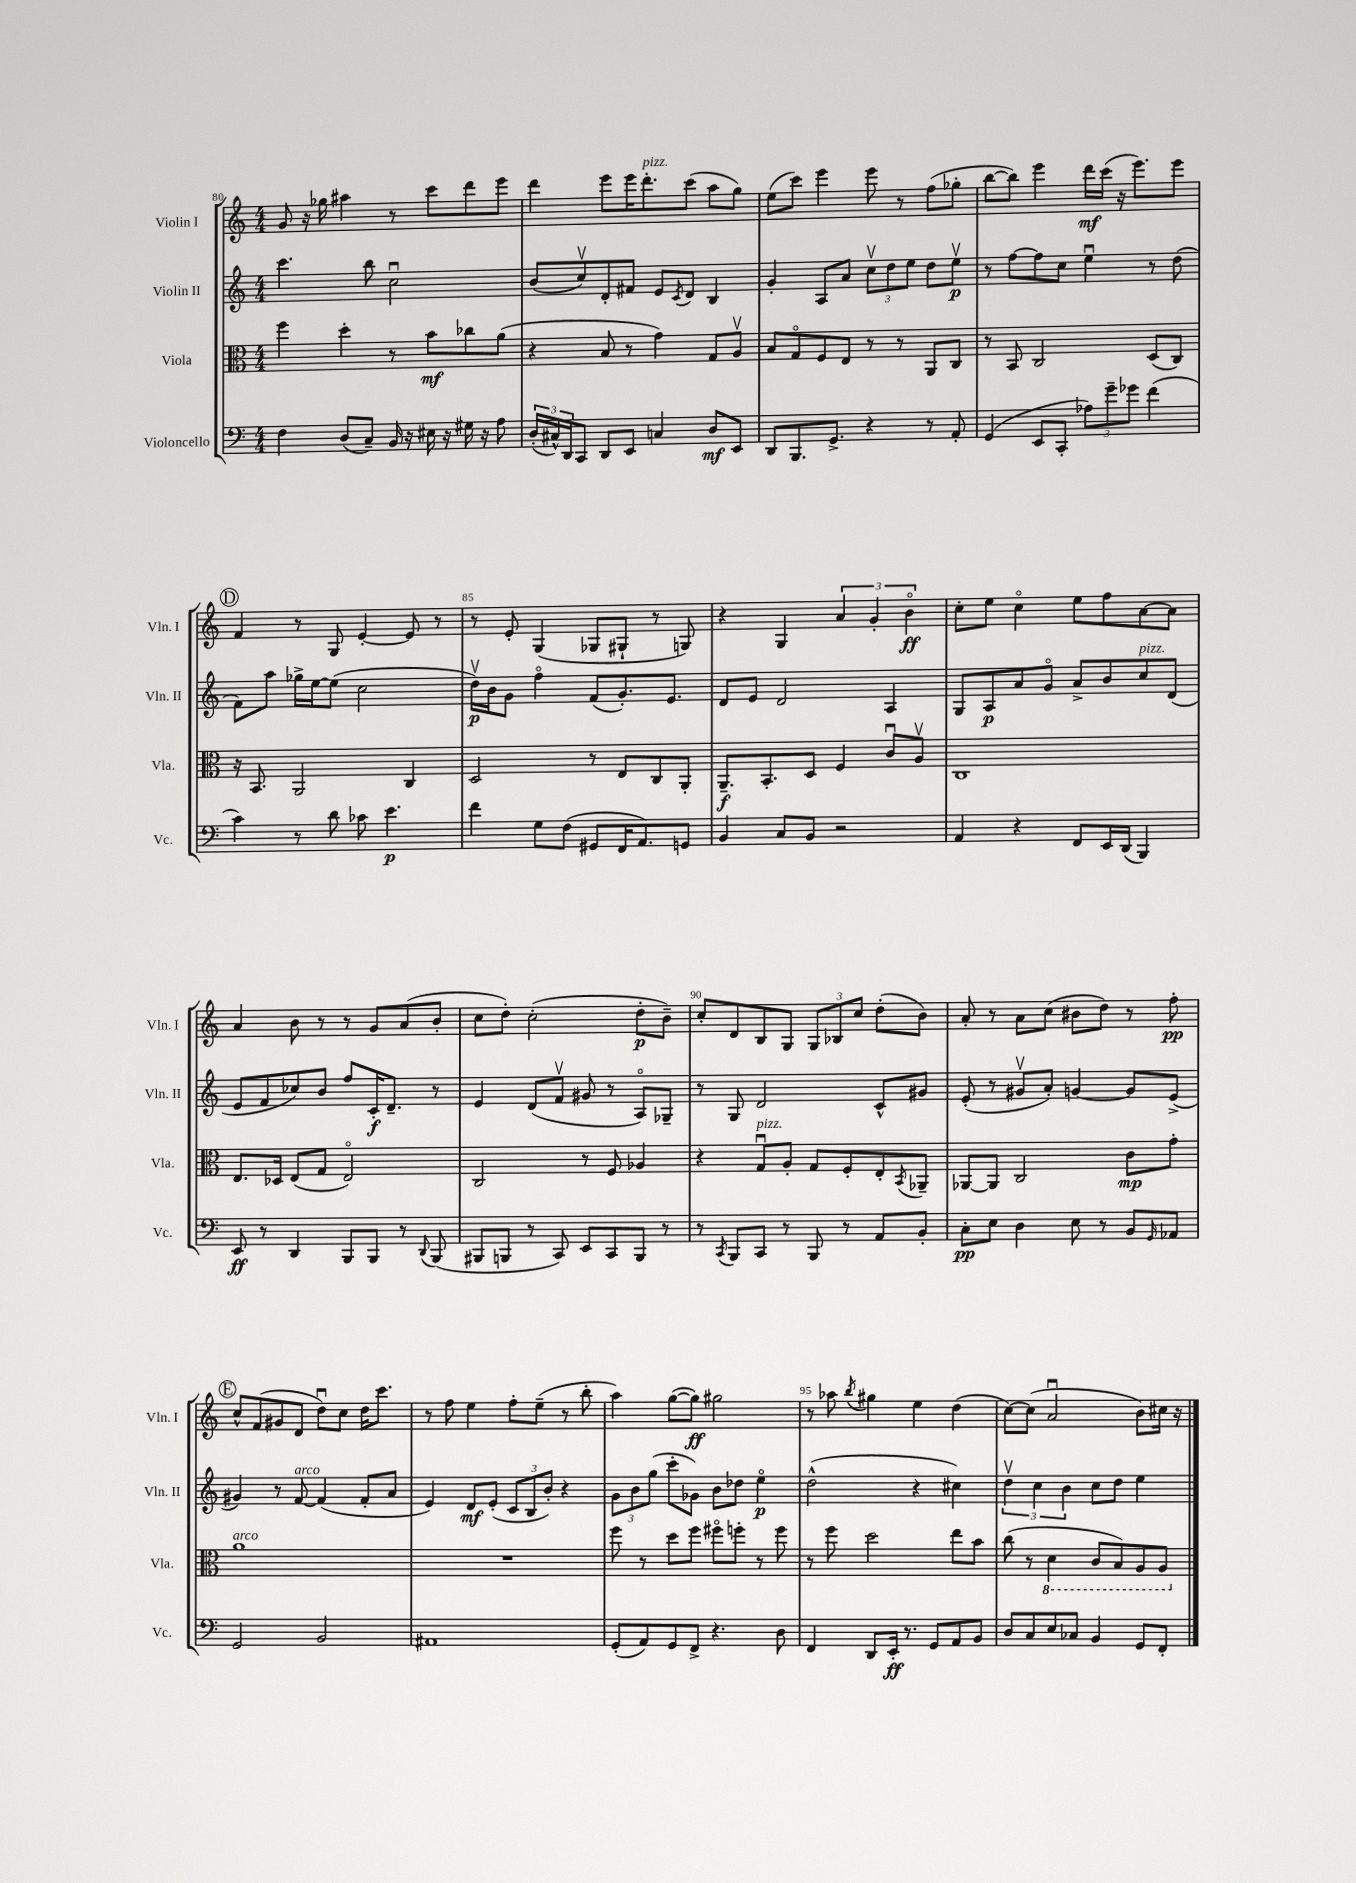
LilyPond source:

<<
\new StaffGroup <<
\new Staff = "s0" \with { instrumentName = "Violin I" shortInstrumentName = "Vln. I" } {
    \clef treble \key c \major \numericTimeSignature \time 4/4
    g'8 r16 ges''16 ais''4 r8 c'''8 d'''8 e'''8 |
    d'''4 e'''8 e'''16 d'''8.-.^\markup { \italic "pizz." } c'''8( a''8 g''8) |
    e''8( c'''8) e'''4 e'''8 r8 f''8( ges''8-. |
    b''8~ b''8) e'''4 d'''16\mf c'''16( r16 e'''8.) e'''8 |
    \mark \markup { \circle "D" } f'4 r8 g8 e'4~-. e'8 r8 |
    r8 e'8-. g4( ges8 gis8-! r8 g8) |
    r4 g4 \tuplet 3/2 { a'4 g'4-. b'4\flageolet\ff } |
    c''8-. e''8 c''4\flageolet e''8 f''8 a'8~ a'8 |
    a'4 b'8 r8 r8 g'8 a'8( b'8-. |
    c''8 d''8-.) c''2-.( d''8-.\p b'8--) |
    c''8-. d'8 b8 g8 \tuplet 3/2 { g8 bes8 c''8 } d''8-.( b'8) |
    a'8-. r8 a'8 c''8( bis'8 d''8) r8 f''8-.\pp |
    \mark \markup { \circle "E" } c''8-^ f'8( gis'8 d'8 d''8\downbow) c''8 d''16 c'''8. |
    r8 f''8 e''4 f''8-. e''8--( r8 b''8-. |
    a''4) g''8~( g''8\ff) gis''2 |
    r8 aes''8 \acciaccatura { b''8 } gis''4 e''4 d''4( |
    c''8~) c''8( a'2\downbow b'8) cis''16 r16 \bar "|." |
}
\new Staff = "s1" \with { instrumentName = "Violin II" shortInstrumentName = "Vln. II" } {
    \clef treble \key c \major \numericTimeSignature \time 4/4
    c'''4. b''8 c''2\downbow |
    b'8( c''8\upbow) d'8-. fis'8 e'8 \acciaccatura { c'8 } d'8 b4 |
    g'4-. a8 a'8 \tuplet 3/2 { c''8\upbow d''8 e''8 } d''8 e''8\upbow\p |
    r8 f''8~ f''8 c''8 e''4\downbow r8 d''8( |
    \mark \markup { \circle "D" } f'8) a''8 ges''16-> e''16~ e''8( c''2 |
    d''16\upbow\p) b'16 g'8 f''4\flageolet f'8( g'8.-.) e'8. |
    d'8 e'8 d'2 a4 |
    g8 a8\p a'8 g'8\flageolet a'8-> b'8 c''8^\markup { \italic "pizz." } d'8( |
    e'8 f'8 ces''8) b'8 f''8 c'16-.\f d'8.-- r8 |
    e'4 d'8( f'8\upbow gis'8 r8 a8\flageolet) ges8-- |
    r8 g8 d'2 c'8-^ gis'8 |
    e'8-.( r8 gis'8\upbow a'8-.) g'4~ g'8 e'8->( |
    \mark \markup { \circle "E" } gis'4) r8 f'8~^\markup { \italic "arco" } f'4( f'8-. a'8 |
    e'4) d'8\mf e'8-.( \tuplet 3/2 { c'8 b8 b'8-.) } r4 |
    \tuplet 3/2 { g'8 b'8 g''8( } c'''8-. ges'8) b'8 des''8 e''4\flageolet\p |
    d''2-^( r4 cis''4) |
    \tuplet 3/2 { d''4\upbow c''4 b'4 } c''8 d''8 e''4 \bar "|." |
}
\new Staff = "s2" \with { instrumentName = "Viola" shortInstrumentName = "Vla." } {
    \clef alto \key c \major \numericTimeSignature \time 4/4
    f''4 d''4-. r8 b'8\mf ces''8 a'8( |
    r4 b8 r8 g'4) g8 a8\upbow |
    b8 g8\flageolet f8 e8 r8 r8 a,8 c8 |
    r8 b,8 c2 d8( c8) |
    \mark \markup { \circle "D" } r16 b,8. a,2 c4 |
    d2 r8 e8 c8 a,8-. |
    a,8.--\f b,8.-. d8 f4 c'8\downbow a8\upbow |
    c1 |
    e8. des16 e8( g8 e2\flageolet) |
    c2 r8 f8 aes4 |
    r4 g8\downbow^\markup { \italic "pizz." } a8-. g8 f8-. e8-. \acciaccatura { b,8 } aes,8-- |
    aes,8~ aes,8 c2 c'8\mp g'8-. |
    \mark \markup { \circle "E" } a'1^\markup { \italic "arco" } |
    R1 |
    f''8 r8 d''8 f''8 fis''8\flageolet f''8-. r8 f''8 |
    r8 f''8 d''2 e''8 b'8 |
    c''8( r8 \ottava #-1 d4 c8 b,8) a,8 a,8 \ottava #0 \bar "|." |
}
\new Staff = "s3" \with { instrumentName = "Violoncello" shortInstrumentName = "Vc." } {
    \clef bass \key c \major \numericTimeSignature \time 4/4
    f4 d8( c8--) b,16 r16 eis16 r16 gis16 r16 a8 |
    \tuplet 3/2 { d16-.( cis16-^) d,16 } c,8 d,8 e,8 c4 d8\mf e,8 |
    d,8 b,,8. g,8.-> r4 r8 a,8-. |
    g,4( e,8 c,8-. \tuplet 3/2 { aes8) g'8-- ges'8 } f'4( |
    \mark \markup { \circle "D" } c'4) r8 d'8 ces'8 e'4.\p |
    f'4 g8 f8( gis,8 f,16 a,8.) g,8 |
    b,4 c8 b,8 r2 |
    a,4 r4 f,8 e,16 d,16( b,,4) |
    e,8\ff r8 d,4 b,,8 b,,8 r8 \appoggiatura { d,8 } b,,8( |
    bis,,8 b,,8 r8 c,8) e,8 c,8 b,,8 r8 |
    r8 \acciaccatura { c,8 } b,,8 c,8 r8 b,,8 r8 a,8 b,8-. |
    c8-.\pp e8 d4 e8 r8 b,8 \grace { g,16 } aes,8 |
    \mark \markup { \circle "E" } g,2 b,2 |
    ais,1 |
    g,8-.( a,8) g,8 f,8-> r4. d8 |
    f,4 d,8 e,16-.\ff r8. g,8 a,8 b,8 |
    d8 c8 e8 ces8 b,4 g,8 f,8-. \bar "|." |
}
>>
>>
\layout { \context { \Score currentBarNumber = #80 \override BarNumber.break-visibility = ##(#f #t #t) barNumberVisibility = #(every-nth-bar-number-visible 5) } }
